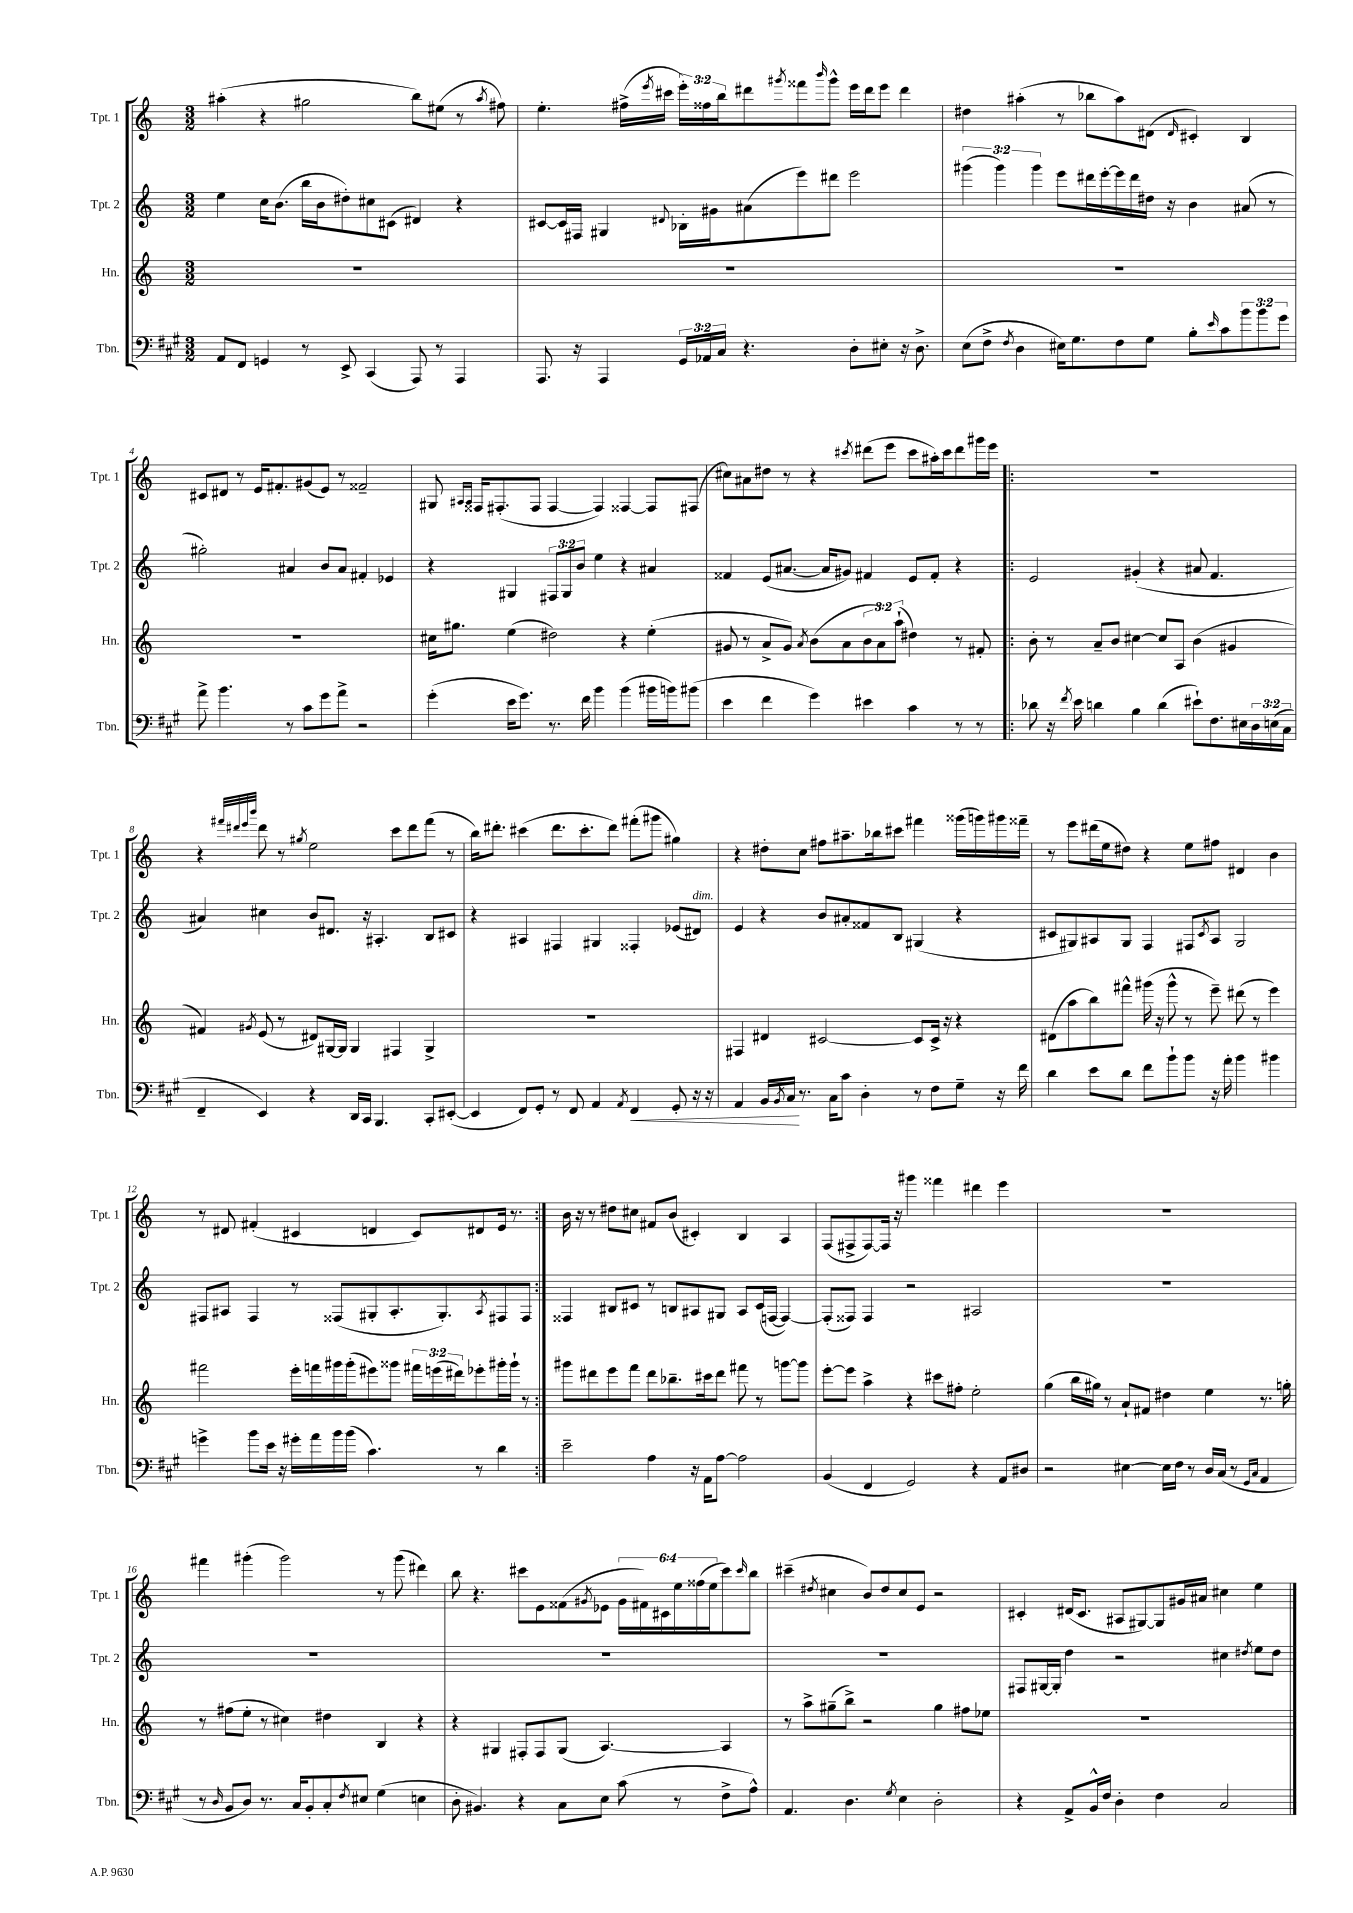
<<
\new StaffGroup <<
\new Staff = "s0" \with { instrumentName = "Tpt. 1" shortInstrumentName = "Tpt. 1" } {
    \clef treble \key c \major \numericTimeSignature \time 3/2 \override Staff.TupletNumber.text = #tuplet-number::calc-fraction-text
    ais''4-.( r4 gis''2 b''8) eis''8( r8 \acciaccatura { ais''8 } fis''8) |
    e''4.-. fis''16->( \acciaccatura { e'''8 } cis'''16 \tuplet 3/2 { e'''16-.) fisis''16 b''16 } dis'''8 \acciaccatura { gis'''8 } fisis'''8 \grace { b'''16 } gis'''8-^ e'''16 dis'''16 e'''8 dis'''4 |
    dis''4 ais''4-.( r8 bes''8 ais''8) dis'8( \grace { dis'16 } cis'4-.) b4 |
    cis'8 dis'8 r8 e'16 fis'8.-. gis'8( e'8) r8 fisis'2-- |
    gis8 \grace { ais16 ais16 } fisis16 fis8.-.( fis8 fis4~ fis4) fisis4~ fisis8 fis8( |
    cis''8) ais'8 dis''8 r8 r4 \acciaccatura { cis'''8 } dis'''8( e'''8 cis'''8 ais''16-.) cis'''16 dis'''8 gis'''16 e'''16 |
    \repeat volta 2 { R1. |
    r4 \grace { fis'''32 dis'''32 e'''32 b'''32 } dis'''8 r8 \acciaccatura { gis''8 } e''2 c'''8 dis'''8 fis'''8( r8 |
    b''16) dis'''8.-. cis'''4( dis'''8. cis'''8.-. dis'''8) fis'''8-.( gis'''8 gis''4) |
    r4 dis''8-. c''8 fis''8 ais''8.-- bes''16 cis'''8 fis'''4 gisis'''16( g'''16) gis'''16 fisis'''16-- |
    r8 e'''8 dis'''16( e''16 dis''8) r4 e''8 fis''8 dis'4 b'4 |
    r8 dis'8 fis'4-.( cis'4 d'4 cis'8) dis'8 e'16 r8. | }
    b'16 r16 r8 dis''8 cis''8 fis'8 b'8( cis'4-.) b4 a4 |
    f8( fis8-> fis8~) fis16 r16 gis'''4 fisis'''4 dis'''4 e'''4 |
    R1. |
    fis'''4 gis'''4-.( gis'''2) r8 gis'''8( dis'''4) |
    b''8 r4. cis'''8 e'8 fisis'8( \acciaccatura { gis'8 } ees'8 \tuplet 6/4 { gis'16 fis'16) cis'16 e''16 fisis''16( e''16 } cis'''8) \grace { cis'''16 } b''8 |
    cis'''4--( \acciaccatura { dis''8 } cis''4 b'8) dis''8 cis''8 e'8 r2 |
    cis'4-. dis'16( cis'8. ais8 gis8~) gis8 gis'16 ais'16 cis''4 e''4 \bar "|." |
}
\new Staff = "s1" \with { instrumentName = "Tpt. 2" shortInstrumentName = "Tpt. 2" } {
    \clef treble \key c \major \numericTimeSignature \time 3/2 \override Staff.TupletNumber.text = #tuplet-number::calc-fraction-text
    e''4 c''16 b'8.( b''16 b'16 dis''8-.) cis''8 cis'8( dis'4) r4 |
    cis'8~ cis'16 fis16 gis4 \appoggiatura { dis'8 } bes16-. gis'16 ais'8( e'''8) dis'''8 e'''2 |
    \tuplet 3/2 { gis'''4( gis'''4) gis'''4 } e'''8 dis'''16 e'''16~-. e'''16 dis'''16 dis''16 r16 b'4 ais'8( r8 |
    gis''2-.) ais'4 b'8 ais'8 fis'4-. ees'4 |
    r4 gis4 \tuplet 3/2 { fis8 gis8 b'8 } e''4 r4 ais'4 |
    fisis'4 e'8( ais'8.~ ais'16 gis'8) fis'4 e'8 fis'8-. r4 |
    \repeat volta 2 { e'2 gis'4-.( r4 ais'8 f'4. |
    ais'4) cis''4 b'8 dis'8. r16 ais4.-. b8 cis'8 |
    r4 ais4 fis4 gis4 fisis4-. ees'8( dis'8^\markup { \italic "dim." }) |
    e'4 r4 b'8 ais'8-. fisis'8 b8 gis4( r4 |
    cis'8 gis8) ais8 gis8 f4 fis8 \acciaccatura { cis'8 } ais8 gis2 |
    fis8 ais8 fis4 r8 fisis8( gis8-. ais8.-. gis8.-.) \acciaccatura { ais8 } fis8 fis8 | }
    fisis4 bis8 cis'8 r8 b8 ais8 gis8 ais8 cis'16( f16~ f4~) |
    f8-.( fisis8) fisis4 r2 ais2 |
    R1. |
    R1. |
    R1. |
    R1. |
    fis8 gis16~ gis16-. d''4 r2 cis''4 \acciaccatura { dis''8 } e''8 dis''8 \bar "|." |
}
\new Staff = "s2" \with { instrumentName = "Hn." shortInstrumentName = "Hn." } {
    \clef treble \key c \major \numericTimeSignature \time 3/2 \override Staff.TupletNumber.text = #tuplet-number::calc-fraction-text
    R1. |
    R1. |
    R1. |
    R1. |
    cis''16 gis''8. e''4( dis''2) r4 e''4-.( |
    gis'8 r8 a'8-> gis'8) \acciaccatura { a'8 } b'8( a'8 \tuplet 3/2 { b'8 a'8) a''8-!( } dis''4) r8 fis'8-. |
    \repeat volta 2 { b'8-. r8 a'8-- b'8 cis''4~ cis''8 a8 b'4( gis'4 |
    fis'4) \acciaccatura { gis'8 } e'8( r8 dis'8) gis16~ gis16 gis4 fis4 gis4-> |
    R1. |
    fis4 dis'4 cis'2~ cis'8 cis'16-> r16 r4 |
    dis'8( a''8 b''8) fis'''8-^ gis'''16( r16 gis'''8-^ r8 e'''8--) dis'''8( r8 e'''4) |
    fis'''2 e'''16-. f'''16 gis'''16 gis'''16-.( eis'''8) gisis'''8 \tuplet 3/2 { fis'''16 e'''16( dis'''16) } ees'''8-. gis'''16-. gis'''16-! r8 | }
    gis'''8 dis'''8 e'''8 f'''8 dis'''8 bes''8.-- cis'''16 dis'''8 fis'''8 r8 g'''8~ g'''8 |
    e'''8~-. e'''8 a''4-> r4 cis'''8 fis''8-. e''2-. |
    g''4( b''16 gis''16) r8 a'8-! fis'8 dis''4 e''4 r8. g''16-. |
    r8 fis''8( e''8-. r8 cis''4) dis''4 b4 r4 |
    r4 gis4 fis8-. fis8 gis8( a4.~) a4 |
    r8 a''8-> gis''8--( b''8->) r2 gis''4 fis''8 ees''8 |
    R1. \bar "|." |
}
\new Staff = "s3" \with { instrumentName = "Tbn." shortInstrumentName = "Tbn." } {
    \clef bass \key a \major \numericTimeSignature \time 3/2 \override Staff.TupletNumber.text = #tuplet-number::calc-fraction-text
    a,8 fis,8 g,4 r8 e,8-> cis,4( a,,8) r8 a,,4 |
    a,,8. r16 a,,4 \tuplet 3/2 { gis,16 aes,16 cis16 } r4. d8-. eis8-. r16 d8.-> |
    e8( fis8-> \acciaccatura { fis8 } d4 eis16) gis8. fis8 gis8 b8-. \grace { e'16 } cis'8 \tuplet 3/2 { b'8 b'8 gis'8 } |
    a'8-> b'4. r8 cis'8 gis'8 a'8-> r2 |
    gis'4-.( e'16 gis'8.) r8. fis'16 b'4 b'4( bis'16 b'16) bis'8( |
    e'4 fis'4 gis'4) eis'4 cis'4 r8 r8 |
    \repeat volta 2 { des'8 r16 \acciaccatura { fis'8 } e'16 d'4 b4 d'4( eis'8-!) fis8. eis16 \tuplet 3/2 { d16 e16( cis16 } |
    fis,4-- e,4) r4 d,16 cis,16 b,,4. cis,8-. eis,8~-.( |
    eis,4 fis,8) gis,8-. r8 fis,8 a,4 \acciaccatura { a,8 } fis,4\< gis,8-. r16 r16 |
    a,4 b,16 \acciaccatura { b,8 } cis16\! r8. cis16 cis'8 d4-. r8 fis8 gis8-- r16 fis'16 |
    d'4 e'8 d'8 fis'8 b'8-! b'8 r16 a'16-. b'4 bis'4 |
    g'4-> b'8 e'16 r16 gis'16-. a'16 b'16 b'16( cis'4.) r8 d'4 | }
    e'2-- a4 r16 a,16 a8~ a2 |
    b,4( fis,4 gis,2) r4 a,8 dis8 |
    r2 eis4~ eis16 fis16 r8 d16 cis16( r8 \grace { gis,16 cis16 } a,4 |
    r8 \grace { d16 } b,8 d8) r8. cis16 b,8-. cis8-. \acciaccatura { fis8 } eis8 gis4( e4 |
    d8-. bis,4.) r4 cis8 e8 cis'8( r8 fis8-> a8-^) |
    a,4. d4. \acciaccatura { gis8 } e4 d2-. |
    r4 a,8-> b,16-^ fis16 d4-. fis4 cis2 \bar "|." |
}
>>
>>
